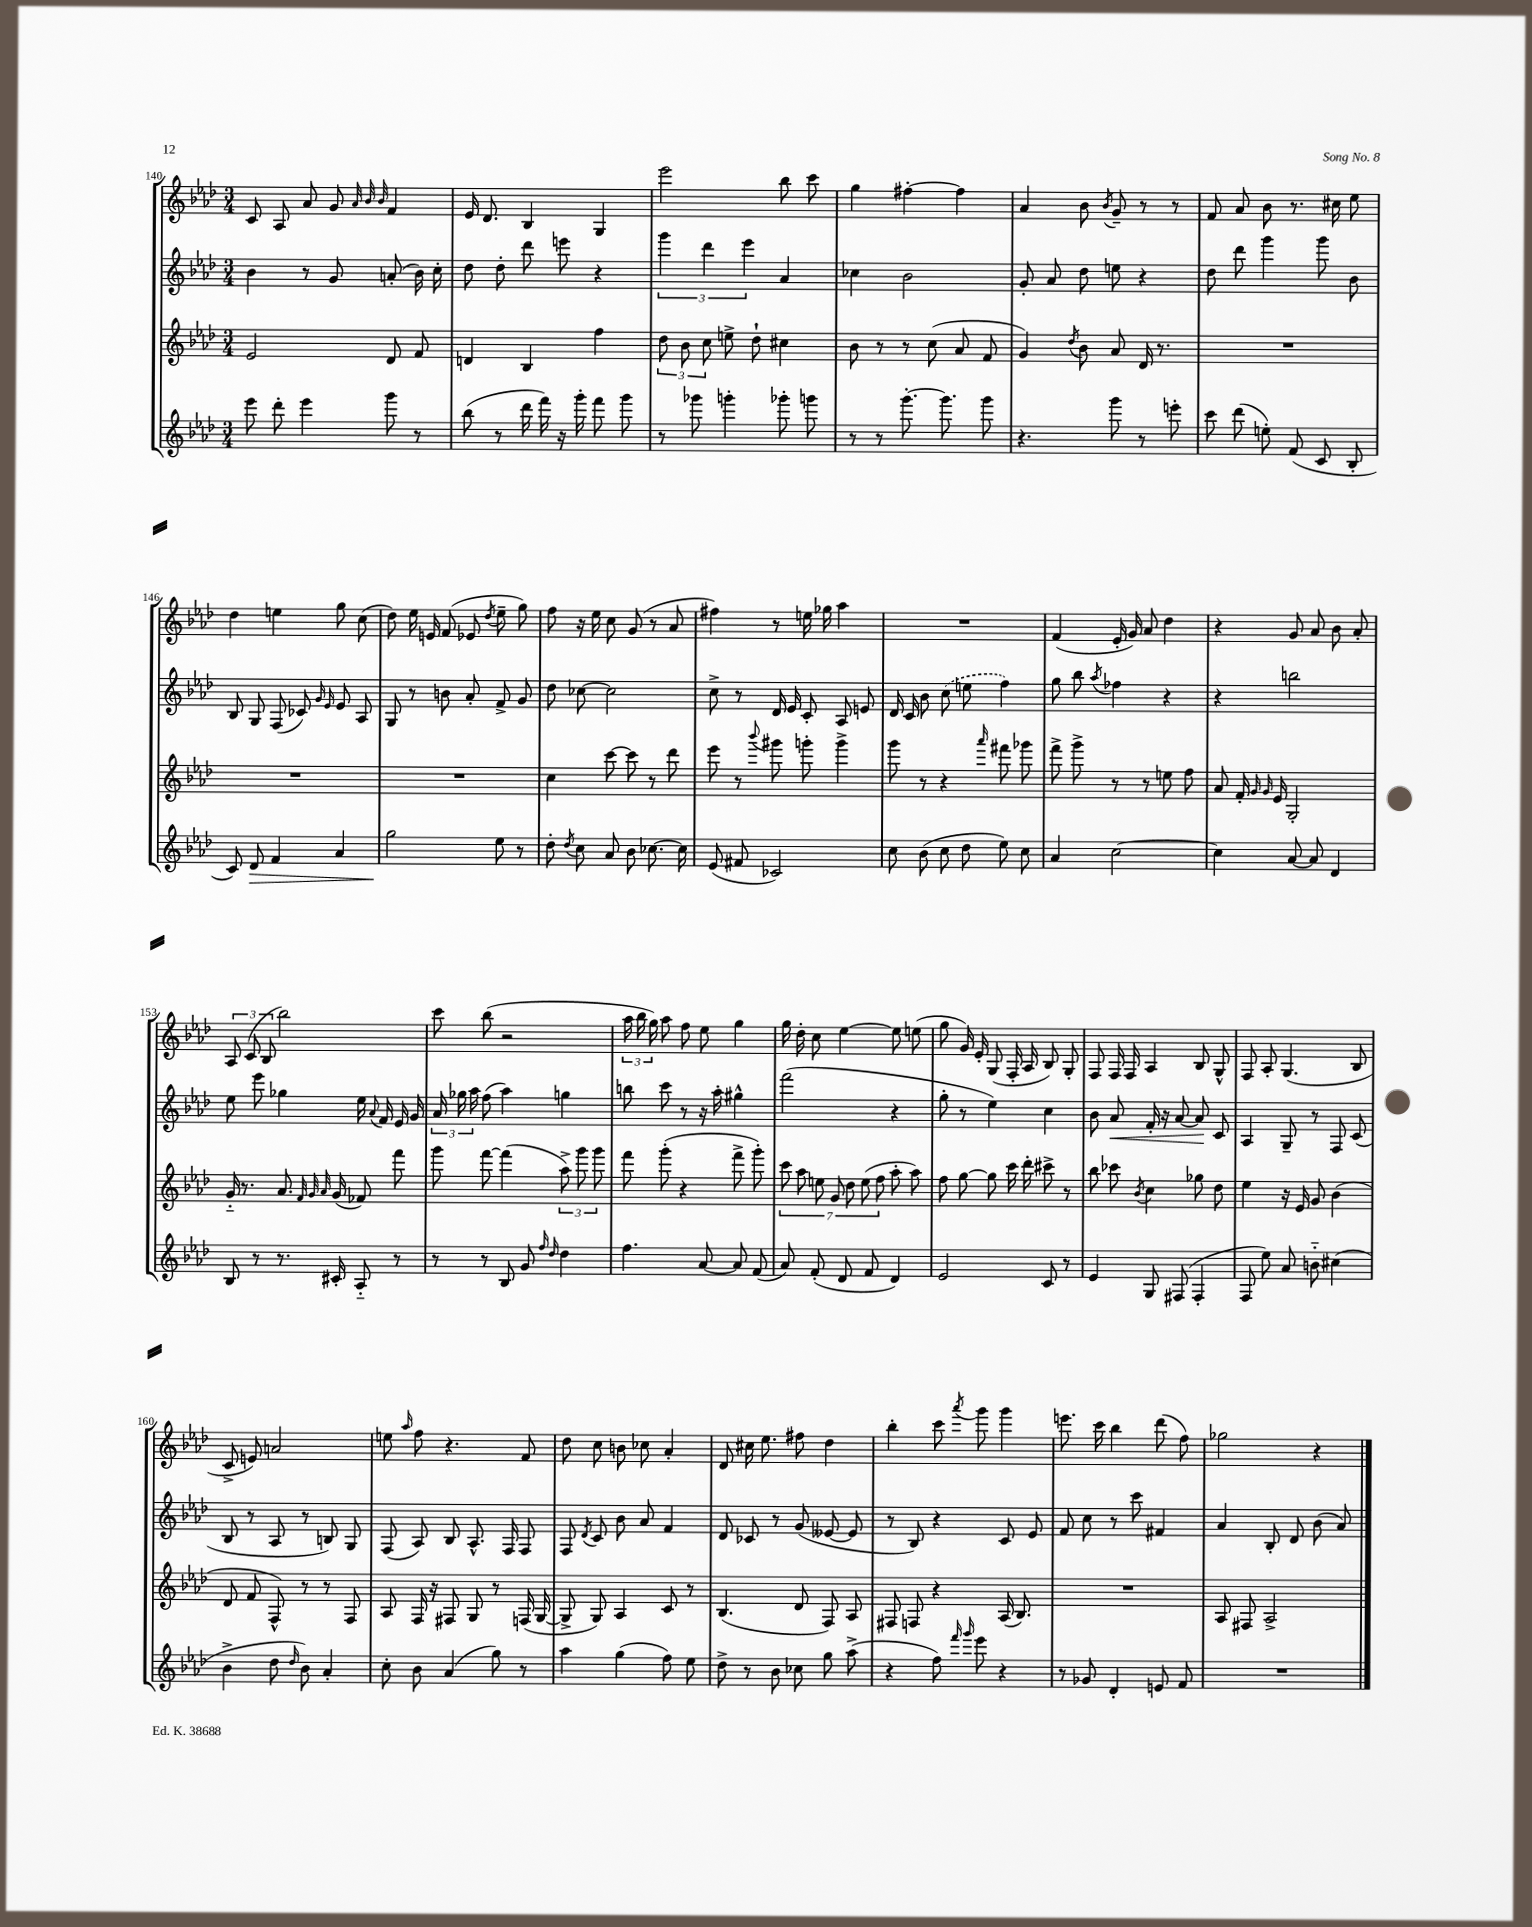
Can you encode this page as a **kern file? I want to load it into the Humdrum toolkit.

**kern	**kern	**kern	**kern
*staff4	*staff3	*staff2	*staff1
*clefG2	*clefG2	*clefG2	*clefG2
*k[b-e-a-d-]	*k[b-e-a-d-]	*k[b-e-a-d-]	*k[b-e-a-d-]
*M3/4	*M3/4	*M3/4	*M3/4
8eee-\	2e-/	4b-\	8c/
8ddd-'\	.	.	8A-/
4eee-\	.	8r	8a-/
.	.	8g/	8g/
.	.	.	32qqa-/
.	.	.	32qqb-/
.	.	.	32qqb-/
8ggg\	8d-/	(8a'/	4f/
8r	8f/	16b-\)	.
.	.	16cc'\	.
=	=	=	=
(8bb-\	4d/	8dd-\	16e-/
.	.	.	8.d-/
8r	.	8dd-'\	.
16ddd-\	4B-/	8ddd-\	4B-/
16fff\)	.	.	.
16r	.	8eee\	.
16ggg'\	.	.	.
8fff\	4ff\	4r	4G/
8ggg\	.	.	.
=	=	=	=
8r	12dd-\	6ggg\	2eee-\
.	12b-\	.	.
8ggg-\	.	.	.
.	12cc\	6ddd-\	.
4ggg'\	8ee^\	.	.
.	.	6eee-\	.
.	8dd-`\	.	.
8ggg-'\	4cc#\	4a-/	8bb-\
8ggg\	.	.	8ccc\
=	=	=	=
8r	8b-\	4cc-\	4gg\
8r	8r	.	.
[8.ggg'\	8r	2b-\	[4ff#'\
.	(8cc\	.	.
8.ggg\]	.	.	.
.	8a-/	.	4ff#\]
8ggg\	8f/	.	.
=	=	=	=
4.r	4g/)	8g'/	4a-/
.	.	8a-/	.
.	8qdd-/	.	.
.	8b-\	8dd-\	8b-\
.	.	.	8qb-/
8ggg\	8a-/	8ee\	8g~/
8r	16d-/	4r	8r
.	8.r	.	.
8eee'\	.	.	8r
=	=	=	=
8ccc\	2.r	8dd-\	8f/
(8ddd-\	.	8ddd-\	8a-/
8ee'\)	.	4ggg\	8b-\
(8f/	.	.	8.r
8c/	.	8ggg\	.
.	.	.	16cc#\
8B-'/	.	8b-\	8ee-\
=	=	=	=
8c/)	2.r	8B-/	4dd-\
8d-/	.	8G/	.
4f/	.	(8F/	4ee\
.	.	8c-/)	.
.	.	16qqg/	.
.	.	16qqe-/	.
4a-/	.	8e-/	8gg\
.	.	8A-/	(8cc\
=	=	=	=
2gg\	2.r	8G/	8dd-\)
.	.	8r	16ee-\
.	.	.	16e/
.	.	8b\	(8f/
.	.	8a-'/	8e-/
.	.	.	8qdd-/
8ee-\	.	8f^/	8ee-~\
8r	.	8g/	8gg\)
=	=	=	=
8dd-'\	4cc\	8dd-\	8ff\
8qdd-/	.	.	.
8cc\	.	[8cc-\	16r
.	.	.	16ee-\
8a-/	[8ccc\	2cc-\]	8cc\
8b-\	8ccc\]	.	(8g/
[8.cc-\	8r	.	8r
.	8ddd-\	.	8a-/
16cc-\]	.	.	.
=	=	=	=
(8e-/	8eee-\	8cc^\	4ff#\)
8f#/	8r	8r	.
.	8qqbbb-/	.	.
2c-/)	8ggg#\	16d-/	8r
.	.	16e-/	.
.	8ggg'\	8c'/	16ee\
.	.	.	16gg-\
.	4ggg^\	8A-/	4aa-\
.	.	8e/	.
=	=	=	=
8cc\	8ggg\	16d-/	2.r
.	.	16c/	.
(8b-\	8r	8b-\	.
8cc\	4r	(8cc\	.
8dd-\	.	8ee\	.
.	16qqaaa-/	.	.
8ee-\)	8fff#\	4ff\)	.
8cc\	8ggg-\	.	.
=	=	=	=
4a-/	8fff^\	8gg\	(4f/
.	8ggg^\	8bb-\	.
.	.	8qaa-/	.
[2cc\	8r	4ff-\	16e-'/
.	.	.	16g/)
.	8r	.	8a-/
.	8ee\	4r	4dd-\
.	8ff\	.	.
=	=	=	=
4cc\]	8a-/	4r	4r
.	16f'/	.	.
.	16qqg/	.	.
.	16qqg/	.	.
.	16e-/	.	.
[8a-/	2G'/	2bb\	8g/
8a-/]	.	.	8a-/
4d-/	.	.	8b-\
.	.	.	8a-'/
=	=	=	=
8B-/	16g'~/	8ee-\	12A-/
.	8.r	.	.
.	.	.	(12c/
8r	.	8eee-\	.
.	.	.	12B-/
8.r	8.a-/	4gg-\	2bb-\)
.	32qqf/	.	.
.	32qqg/	.	.
.	32qqa-/	.	.
16c#'/	(16g/	.	.
8A-'~/	8f-/)	16ee-\	.
.	.	8qqa-/	.
.	.	16f/	.
8r	8fff\	16e-/	.
.	.	16g/	.
=	=	=	=
8r	8ggg\	24a-/	8ccc\
.	.	24gg-\	.
.	.	24aa-\	.
8r	[8fff\	(8ff\	(8bb-\
8B-/	(4fff\]	4aa-\)	2r
8g/	.	.	.
16qqff/	.	.	.
16qqdd-/	.	.	.
4dd-\	12aa-^\)	4gg\	.
.	12ggg\	.	.
.	12ggg\	.	.
=	=	=	=
4.ff\	8fff\	8bb\	24aa-\
.	.	.	24bb-\
.	.	.	24gg\)
.	(8ggg'\	8ccc\	8aa-\
.	4r	8r	8ff\
[8a-/	.	16r	8ee-\
.	.	16aa-'\	.
8a-/]	8fff^\	4gg#^^\	4gg\
(8f/	8ggg'\)	.	.
=	=	=	=
8a-/)	14ccc\	(2fff\	16gg\
.	.	.	16dd-'\
.	14aa-\	.	.
(8f'/	.	.	8cc\
.	14ee\	.	.
.	14g/	.	.
8d-/	.	.	[4ee-\
.	14dd-\	.	.
.	(14ee\	.	.
8f/	.	.	.
.	14ff\	.	.
4d-/)	8aa-'\	4r	8ee-\]
.	8aa-\)	.	(8ee\
=	=	=	=
2e-/	8ff\	8gg'\	8gg\
.	[8gg\	8r	16g/)
.	.	.	16e-'/
.	8gg\]	4ee-\)	(8G/
.	16ccc\	.	16F'/
.	16ddd-'\	.	16A-/
8c/	8ccc#^\	4cc\	8B-/)
8r	8r	.	8G'/
=	=	=	=
4e-/	8bb-\	8b-\	8F/
.	8ccc-\	8a-/	16F/
.	.	.	16F/
.	8qb-/	.	.
8G/	4cc\	16f'/	4A-/
.	.	16r	.
(8F#/	.	[8a-/	.
4F#'/	8gg-\	8a-/]	8B-/
.	8dd-\	8c/	8G^^/
=	=	=	=
8F/	4ee-\	4A-/	8F/
8ee-\)	.	.	8A-'/
8a-/	16r	8G~/	(4.G/
.	16e-/	.	.
8b'~\	8g/	8r	.
(4cc#\	(4b-\	8F/	.
.	.	(8c/	8B-/
=	=	=	=
4b-^\	8d-/	8B-/	8c^/
.	8f/	8r	8e/)
8dd-\	8F^^/)	8A-/	2a/
16qqdd-/	.	.	.
8b-\)	8r	8r	.
4a-'/	8r	8B/)	.
.	8F/	8G/	.
=	=	=	=
8cc'\	8A-/	(8F/	8ee\
.	.	.	16qqaa-/
8b-\	16F/	8A-/)	8ff\
.	16r	.	.
(4a-/	8F#/	8B-/	4.r
.	8G/	8.A-^^/	.
8gg\)	8r	.	.
.	.	16F/	.
8r	(16F/	8F/	8f/
.	[16G/	.	.
=	=	=	=
4aa-\	8G^/]	8F/	8dd-\
.	.	8qd-/	.
.	8G/)	8c/	8cc\
(4gg\	4A-/	8b-\	8b\
.	.	8a-/	8cc-\
8ff\)	8c/	4f/	4a-'/
8ee-\	8r	.	.
=	=	=	=
8dd-^\	(4.B-/	8d-/	8d-/
8r	.	8c-/	16cc#\
.	.	.	8.ee-\
8b-\	.	8r	.
8cc-\	8d-/	(8g/	8ff#\
8gg\	8F/)	[8e--/	4dd-\
(8aa-^\	8A-/	8e--/]	.
=	=	=	=
4r	8F#/	8r	4bb-'\
.	8F/	8B-/)	.
8ff\)	4r	4r	8ccc\
16qqfff/	.	.	.
16qqggg/	.	.	8qaaa-/
8eee-\	.	.	8ggg\
4r	(16A-/	8c/	4ggg\
.	8.B-/)	.	.
.	.	8e-/	.
=	=	=	=
8r	2.r	8f/	8.eee\
8g-/	.	8cc\	.
.	.	.	16ccc\
4d-'/	.	8r	4bb-\
.	.	8ccc\	.
8e/	.	4f#/	(8ddd-\
8f/	.	.	8ff\)
=	=	=	=
2.r	8A-/	4a-/	2gg-\
.	8F#/	.	.
.	2A-^/	8B-'/	.
.	.	8d-/	.
.	.	(8b-\	4r
.	.	8a-/)	.
==	==	==	==
*-	*-	*-	*-
